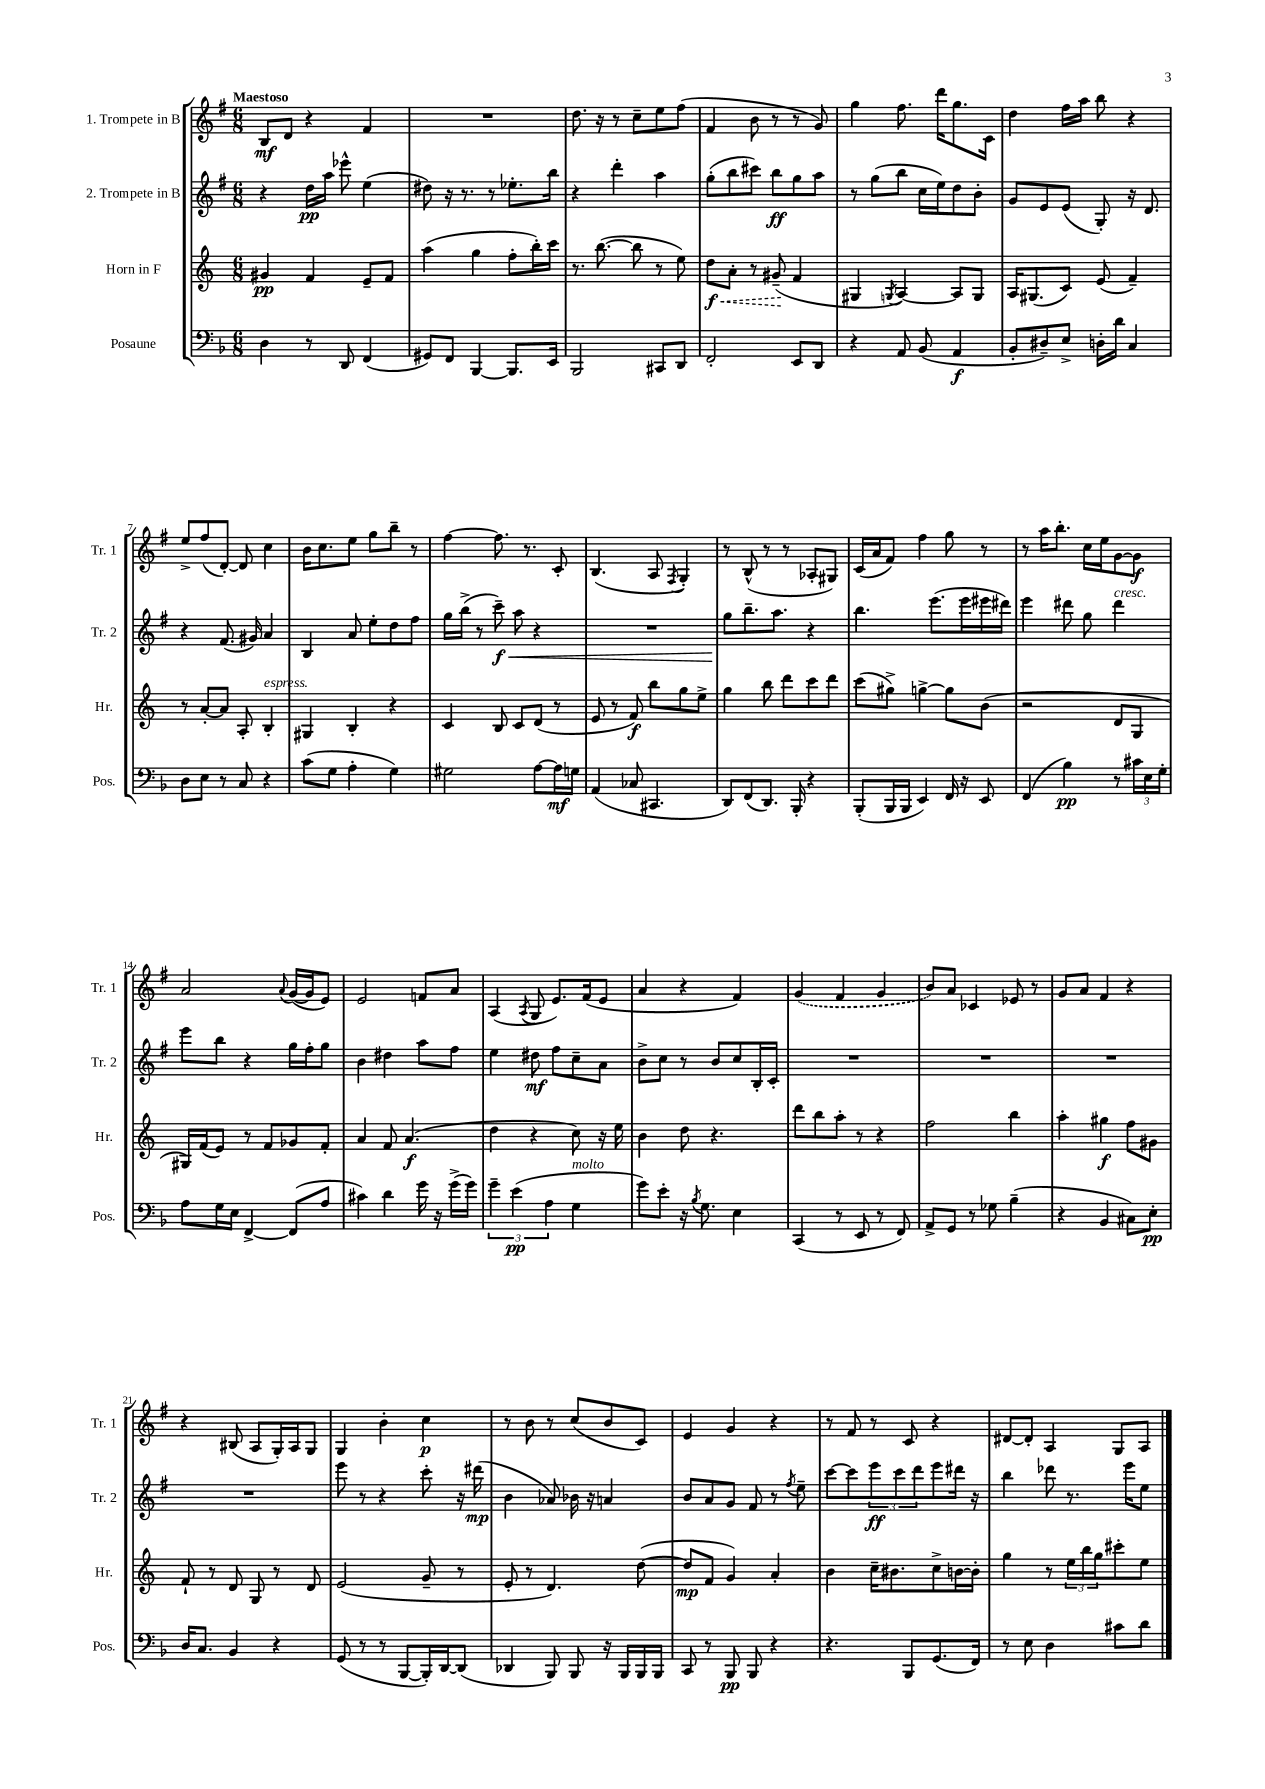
<<
\new StaffGroup <<
\new Staff = "s0" \with { instrumentName = "1. Trompete in B" shortInstrumentName = "Tr. 1" } {
    \clef treble \key g \major \numericTimeSignature \time 6/8 \tempo "Maestoso"
    b8\mf d'8 r4 fis'4 |
    R2. |
    d''8. r16 r8 c''8-- e''8 fis''8( |
    fis'4 b'8 r8 r8 g'8) |
    g''4 fis''8. d'''16 g''8. c'16 |
    d''4 fis''16 a''16 b''8 r4 |
    e''8-> fis''8( d'8~-.) d'8 c''4 |
    b'16 c''8. e''8 g''8 b''8-- r8 |
    fis''4~ fis''8. r8. c'8-. |
    b4.( a8 \acciaccatura { fis8 } g4-.) |
    r8 b8-^( r8 r8 aes8-. gis8) |
    c'16( a'16 fis'8) fis''4 g''8 r8 |
    r8 a''16 b''8.-. c''16 e''16 g'8~ g'8\f |
    a'2 \appoggiatura { a'8 } g'16~( g'16 e'8) |
    e'2 f'8 a'8 |
    a4( \acciaccatura { a8 } g8 e'8.) fis'16( e'8 |
    a'4 r4 fis'4) |
    \once \slurDashed g'4( fis'4 g'4 |
    b'8) a'8 ces'4 ees'8 r8 |
    g'8 a'8 fis'4 r4 |
    r4 bis8( a8 g16-.) a16 g8 |
    g4 b'4-. c''4\p |
    r8 b'8 r8 c''8( b'8 c'8) |
    e'4 g'4 r4 |
    r8 fis'8 r8 c'8 r4 |
    dis'8~ dis'8-. a4 g8 a8 \bar "|." |
}
\new Staff = "s1" \with { instrumentName = "2. Trompete in B" shortInstrumentName = "Tr. 2" } {
    \clef treble \key g \major \numericTimeSignature \time 6/8
    r4 d''16\pp a''16 ees'''8-^ e''4( |
    dis''8) r16 r8. r8 ees''8.-. b''16 |
    r4 d'''4-. a''4 |
    g''8-.( b''8 cis'''8) b''8\ff g''8 a''8 |
    r8 g''8( b''8 c''16 e''16) d''8 b'8-. |
    g'8 e'8 e'8( g8-.) r16 d'8. |
    r4 fis'8.( gis'16) a'4 |
    b4 a'8 e''8-. d''8 fis''8 |
    g''16 b''16->( r8 c'''8--\f\<) a''8 r4 |
    R2. |
    g''8\! b''8.-- a''8. r4 |
    b''4. e'''8.( e'''16 eis'''16 dis'''16) |
    e'''4 dis'''8 g''8 dis'''4^\markup { \italic "cresc." } |
    e'''8 b''8 r4 g''16 fis''16-. g''8 |
    b'4 dis''4 a''8 fis''8 |
    e''4 dis''8\mf fis''8 c''8-- a'8 |
    b'8-> c''8 r8 b'8 c''8 b16-. c'16-. |
    R2. |
    R2. |
    R2. |
    R2. |
    e'''8 r8 r4 c'''8-. r16 dis'''16\mp( |
    b'4 aes'8) bes'16 r16 a'4 |
    b'8 a'8 g'8 fis'8 r8 \acciaccatura { fis''8 } e''8-- |
    c'''8~ c'''8 \tuplet 3/2 { e'''8\ff c'''8 d'''8 } e'''8 dis'''16 r16 |
    b''4 des'''8 r8. e'''16 e''8 \bar "|." |
}
\new Staff = "s2" \with { instrumentName = "Horn in F" shortInstrumentName = "Hr." } {
    \clef treble \key c \major \numericTimeSignature \time 6/8
    gis'4\pp f'4 e'8-- f'8 |
    a''4( g''4 f''8-. b''16-.) c'''16 |
    r8. b''8.~( b''8 r8 e''8) |
    \once \override Hairpin.style = #'dashed-line d''8\f\< a'8-. r8 gis'8--\!( f'4 |
    gis4 \acciaccatura { g8 } a4~) a8 g8 |
    a16 gis8.( c'8) e'8( f'4--) |
    r8 a'8~-. a'8 a8-. b4-.^\markup { \italic "espress." } |
    gis4 b4-. r4 |
    c'4 b8 c'8 d'8( r8 |
    e'8 r8 f'8\f) b''8 g''8 e''8-> |
    g''4 b''8 d'''8 c'''8 d'''8 |
    c'''8( gis''8->) g''4~-> g''8 b'8( |
    r2 d'8 g8 |
    gis16) f'16( e'8) r8 f'8 ges'8 f'8-. |
    a'4 f'8 a'4.\f( |
    d''4 r4 c''8) r16 e''16 |
    b'4 d''8 r4. |
    d'''8 b''8 a''8-. r8 r4 |
    f''2 b''4 |
    a''4-. gis''4\f f''8 gis'8 |
    f'8-! r8 d'8 g8 r8 d'8 |
    e'2( g'8-- r8 |
    e'8-. r8 d'4.) d''8~( |
    d''8\mp f'8 g'4) a'4-. |
    b'4 c''16-- bis'8. c''8-> b'16~ b'16-. |
    g''4 r8 \tuplet 3/2 { e''16 b''16 g''16 } cis'''8-. e''8 \bar "|." |
}
\new Staff = "s3" \with { instrumentName = "Posaune" shortInstrumentName = "Pos." } {
    \clef bass \key f \major \numericTimeSignature \time 6/8
    d4 r8 d,8 f,4( |
    gis,8) f,8 bes,,4~ bes,,8. e,16 |
    bes,,2 cis,8 d,8 |
    f,2-. e,8 d,8 |
    r4 a,8 bes,8( a,4\f |
    bes,8-. dis8--) e8-> d16-. d'16 c4 |
    d8 e8 r8 c8 r4 |
    c'8( g8 a4-. g4) |
    gis2 a8~ a16\mf g16 |
    a,4( ces8 cis,4. |
    d,8) f,8( d,8.) bes,,16-. r4 |
    bes,,8-.( bes,,16 bes,,16 e,4) f,16 r16 e,8 |
    f,4( bes4\pp) r8 \tuplet 3/2 { cis'16 e16 g16-. } |
    a8 g16 e16 f,4~-> f,8( a8 |
    cis'4) d'4 g'16 r16 g'16->( g'16) |
    \tuplet 3/2 { g'4-- e'4\pp( a4 } g4^\markup { \italic "molto" } |
    g'8) e'8-. r16 \acciaccatura { bes8 } g8. e4 |
    c,4( r8 e,8 r8 f,8) |
    a,8-> g,8 r8 ges8 bes4--( |
    r4 bes,4 cis8) e8-.\pp |
    d16 c8. bes,4 r4 |
    g,8( r8 r8 bes,,8~ bes,,16-.) d,16~ d,8( |
    des,4 bes,,8) bes,,8 r16 bes,,16 bes,,16 bes,,16 |
    c,8 r8 bes,,8\pp bes,,8 r4 |
    r4. bes,,8 g,8.( f,16) |
    r8 e8 d4 cis'8 d'8 \bar "|." |
}
>>
>>
